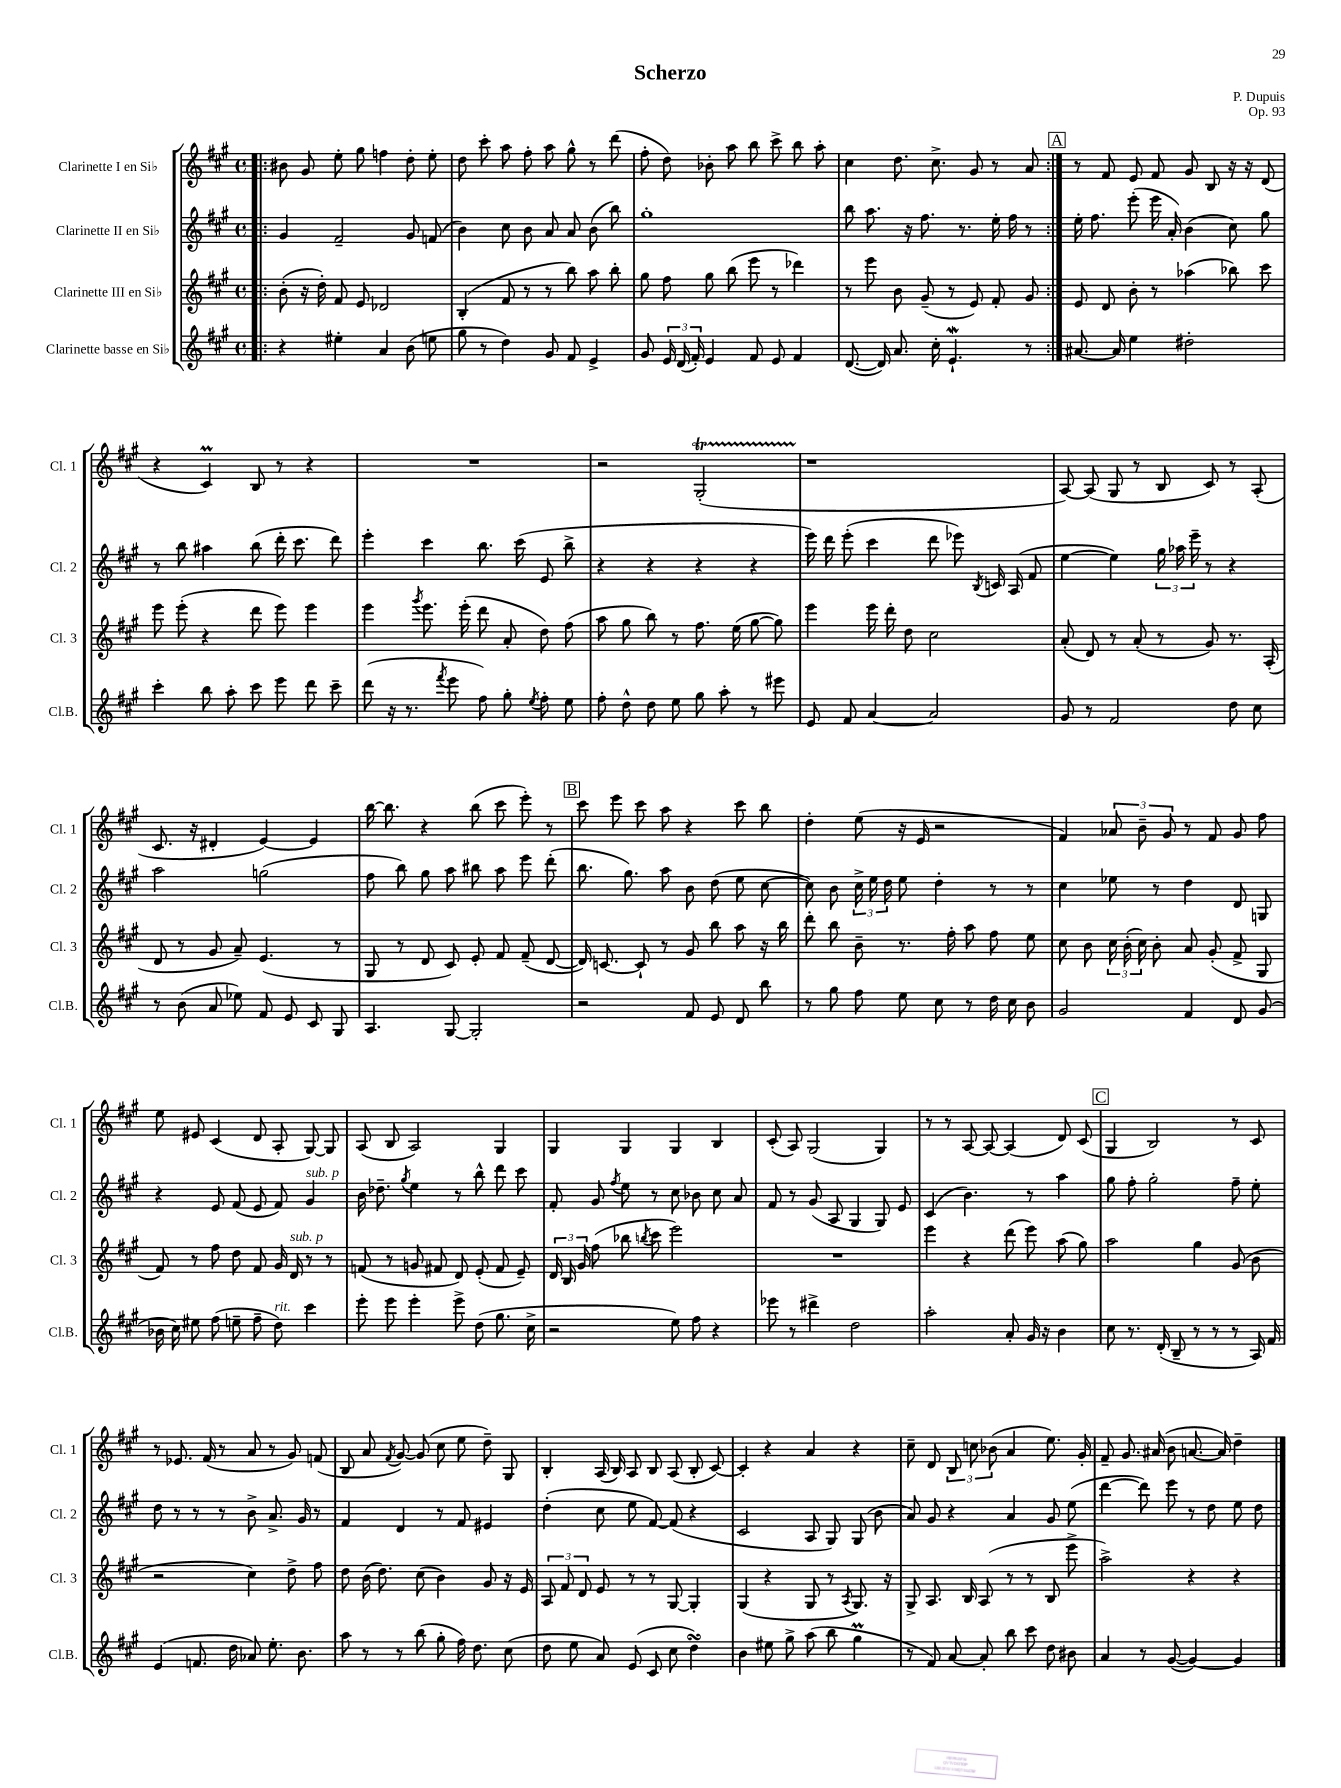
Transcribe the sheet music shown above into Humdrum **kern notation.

**kern	**kern	**kern	**kern
*part4	*part3	*part2	*part1
*staff4	*staff3	*staff2	*staff1
*I"Clarinette basse en Si♭	*I"Clarinette III en Si♭	*I"Clarinette II en Si♭	*I"Clarinette I en Si♭
*I'Cl.B.	*I'Cl. 3	*I'Cl. 2	*I'Cl. 1
*clefG2	*clefG2	*clefG2	*clefG2
*k[f#c#g#]	*k[f#c#g#]	*k[f#c#g#]	*k[f#c#g#]
*M4/4	*M4/4	*M4/4	*M4/4
*met(c)	*met(c)	*met(c)	*met(c)
=1!|:	=1!|:	=1!|:	=1!|:
4r	(8b'\	4g#/	8b#X\
.	16r	.	8g#/
.	16dd'\)	.	.
4ee#X'\	8f#/	2f#~/	8ee'\
.	8e/	.	8gg#\
4a/	2d-X/	.	4ffn\
(8b\	.	8g#/	8dd'\
8een\	.	(8fn/	8ee'\
=2	=2	=2	=2
8gg#\	(4B'/	4b\)	8dd\
8r	.	.	8ccc#'\
4dd\)	8f#/	8cc#\	8aa\
.	8r	8b\	8ff#'\
8g#/	8r	8a/	8aa\
8f#/	8bb\)	8a/	8gg#^^\
4e^/	8aa\	(8b\	8r
.	8bb'\	8bb\)	(8ddd\
=3	=3	=3	=3
8g#/	8gg#\	1gg#'	8ff#'\
24e/	8ff#\	.	8dd\)
(24d/	.	.	.
24f#'/)	.	.	.
4e/	8gg#\	.	8b-X'\
.	(8bb\	.	8aa\
8f#/	8eee\	.	8bb\
8e/	8r	.	8ccc#^\
4f#/	4ddd-X\)	.	8bb\
.	.	.	8aa'\
=4	=4	=4	=4
([8.d/	8r	8bb\	4cc#\
.	8eee\	8.aa\	.
16d/])	.	.	.
8.a/	8b\	.	8.dd\
.	.	16r	.
.	(8g#~/	8.ff#\	.
16cc#'\	.	.	8.cc#^\
4.eW`/	8r	.	.
.	.	8.r	.
.	8e/)	.	8g#/
.	8f#'/	16ee'\	8r
.	.	16ff#\	.
8r	8g#/	8r	8a/
!!LO:REH:place=s1:t=A
=5:|!	=5:|!	=5:|!	=5:|!
[8.a#X/	8e/	16ee'\	8r
.	.	8.ff#\	.
.	8d/	.	8f#/
16a#/]	.	.	.
4ee\	8b'\	(8eee'\	8e/
.	8r	16eee\	8f#/
.	.	16a'/)	.
2dd#X'\	(4aa-X\	(4b\	8g#/
.	.	.	8B/
.	8bb-X\)	8cc#\)	16r
.	.	.	16r
.	8ccc#\	8gg#\	(8d/
!!LO:LB:g=z
=6	=6	=6	=6
4ccc#'\	8eee\	8r	4r
.	(8eee'\	8bb\	.
8bb\	4r	4aa#X\	4c#m/)
8aa'\	.	.	.
8ccc#\	8ddd\	(8bb\	8B/
8eee\	8eee\)	16ddd'\	8r
.	.	8.ccc#\	.
8ddd\	4eee\	.	4r
8ccc#~\	.	8ddd\)	.
=7	=7	=7	=7
(8ddd\	4eee\	4eee'\	1r
16r	.	.	.
8.r	.	.	.
.	8qggg#/	.	.
.	8.eee\	4ccc#\	.
8qfff#/	.	.	.
8eee\	.	.	.
.	(16eee'\	.	.
8ff#\)	8ddd\	8.bb\	.
8gg#'\	8a'/	.	.
.	.	(16ccc#\	.
8qee/	.	.	.
8ff#'\	8dd\)	8e/	.
8ee\	(8ff#\	8bb^\	.
=8	=8	=8	=8
8ff#'\	8aa\	4r	2r
8dd^^\	8gg#\	.	.
8dd\	8bb\)	4r	.
8ee\	8r	.	.
8gg#\	8.ff#\	4r	(2G#t'/
8aa'\	.	.	.
.	(16ee\	.	.
8r	[8gg#\	4r	.
8eee#X\	8gg#\])	.	.
=9	=9	=9	=9
8e/	4eee\	16eee\)	1r
.	.	16ddd\	.
8f#/	.	(8eee'\	.
[4a/	16eee\	4ccc#\	.
.	16ddd'\	.	.
.	8dd\	.	.
2a/]	2cc#\	8ddd\	.
.	.	8eee-X\)	.
.	.	8qB/	.
.	.	16cn/	.
.	.	(16A/	.
.	.	8f#/	.
=10	=10	=10	=10
8g#/	(8a'/	[4ee\	[8A/)
8r	8d/)	.	(8A/]
2f#/	8r	4ee\])	8G#/
.	(8a'/	.	8r
.	8r	24gg#\	8B/
.	.	24aa-X\	.
.	.	24eee~\	.
.	8g#/)	8r	8c#/)
8dd\	8.r	4r	8r
8cc#\	.	.	(8A'/
.	(16A'/	.	.
!!LO:LB:g=z
=11	=11	=11	=11
8r	8d/	2aa\	8.c#/
(8b\	8r	.	.
.	.	.	16r
8a/	8g#/	.	4d#X'/
8ee-X\)	8a~/)	.	.
8f#/	(4.e/	(2ggn\	[4e/)
8e/	.	.	.
8c#/	.	.	4e/]
8G#/	8r	.	.
=12	=12	=12	=12
4.A/	8G#/	8ff#\	[16bb\
.	.	.	8.bb\]
.	8r	8bb\)	.
.	8d/	8gg#\	4r
[8G#/	8c#/)	8aa\	.
2G#'/]	8e'/	8bb#X\	(8bb\
.	8f#/	8aa\	8ccc#\
.	(8f#~/	8eee\	8eee'\)
.	[8d/	(8ddd'\	8r
!!LO:REH:place=s1:t=B
=13	=13	=13	=13
2r	16d/])	8.bb\	8ccc#\
.	[8.cn/	.	.
.	.	.	8eee\
.	.	8.gg#\)	.
.	8c`/]	.	8ccc#\
.	8r	8aa\	8aa\
8f#/	8g#/	8b\	4r
8e/	8bb\	(8dd\	.
8d/	8aa\	8ee\	8ccc#\
8bb\	16r	[8cc#\	8bb\
.	16bb\	.	.
=14	=14	=14	=14
8r	8ddd'\	8cc#\])	4dd'\
8gg#\	8bb\	8b\	.
8ff#\	8b~\	24cc#^\	(8ee\
.	.	24ee\	.
.	.	24dd\	.
8ee\	8.r	8ee\	16r
.	.	.	16e/
8cc#\	.	4dd'\	2r
.	16ff#'\	.	.
8r	8aa\	.	.
16dd\	8ff#\	8r	.
16cc#\	.	.	.
8b\	8ee\	8r	.
=15	=15	=15	=15
2g#/	8cc#\	4cc#\	4f#/)
.	8b\	.	.
.	24cc#\	8ee-X\	12a-X/
.	(24b'\	.	.
.	24cc#\)	.	12b~\
.	8b'\	8r	.
.	.	.	12g#/
4f#/	8a/	4dd\	8r
.	(8g#'/	.	8f#/
8d/	8f#^/	8d/	8g#/
(8g#/	8G#/	8Gn/	8ff#\
!!LO:LB:g=z
=16	=16	=16	=16
16b-X\	8f#/)	4r	8ee\
16cc#\)	.	.	.
8ee#X\	8r	.	8e#X/
(8ff#\	8ff#\	8e/	(4c#/
8een~\	8dd\	(8f#/	.
8ff#~\	8f#/	8e/	8d/
!LO:TX:a:i:t=rit.	!	!	!
8dd\)	16g#/	8f#/)	8A'/
!	!LO:TX:a:i:t=sub. p	!	!
.	16d/	.	.
!	!	!LO:TX:a:i:t=sub. p	!
4ccc#\	8r	4g#/	[8G#/)
.	8r	.	8G#/]
=17	=17	=17	=17
8eee'\	(8fn/	16b\	(8A/
.	.	8.dd-X~\	.
8eee\	8r	.	8B/
.	.	8qgg#/	.
4eee'\	8gn/	4ee\	2A/)
.	8f#X/	.	.
8eee^\	8d/)	8r	.
(8dd\	(8e'/	8bb^^\	.
8.gg#\	8f#/	8ddd\	4G#/
.	8e~/)	8ccc#\	.
16cc#^\	.	.	.
=18	=18	=18	=18
2r	24d/	8f#'/	4G#/
.	24B/	.	.
.	24g#/	.	.
.	(8ff#\	8g#/	.
.	.	8qff#/	.
.	8bb-X\	8ee\	4G#/
.	8qbbn/	.	.
.	8ccc#\	8r	.
8ee\)	2eee\)	8cc#\	4G#/
8ff#\	.	8b-X\	.
4r	.	8cc#\	4B/
.	.	8a/	.
=19	=19	=19	=19
8eee-X\	1r	8f#/	(8c#'/
8r	.	8r	8A/)
4ddd#X^\	.	(8g#/	(2G#/
.	.	8A/	.
2dd\	.	4G#/	.
.	.	8G#/)	4G#/)
.	.	8e/	.
=20	=20	=20	=20
2aa'\	4eee\	(4c#/	8r
.	.	.	8r
.	4r	4.b\)	[8A/
.	.	.	8A/_
8a'/	(8ddd\	.	(4A/]
16g#/	8eee\)	8r	.
16r	.	.	.
4b\	(8aa\	4aa\	8d/)
.	8gg#\)	.	(8c#/
!!LO:REH:place=s1:t=C
=21	=21	=21	=21
8cc#\	2aa\	8gg#\	4G#/
8.r	.	8ff#'\	.
.	.	2gg#'\	2B/)
(16d'/	.	.	.
8B~/	.	.	.
8r	4gg#\	.	.
8r	.	.	.
8r	(8g#/	8ff#~\	8r
16A/)	8b\	8ee'\	8c#/
16f#/	.	.	.
!!LO:LB:g=z
=22	=22	=22	=22
(4e/	2r	8dd\	8r
.	.	8r	8.e-X/
8.fn/	.	8r	.
.	.	.	(16f#/
.	.	8r	8r
16dd\	.	.	.
8a-X/)	4cc#\)	8b^\	8a/
8.ee'\	.	8.a^/	8r
.	8dd^\	.	8g#/)
8.b\	.	16g#/	.
.	8ff#\	8r	(8fn/
=23	=23	=23	=23
8aa\	8dd\	4f#/	8B/
8r	(16b\	.	8a/
.	8.dd\)	.	.
.	.	.	8qf#/
8r	.	4d/	[8g#/)
(8bb\	(8cc#\	.	(8g#/]
8gg#'\	4b\)	8r	8cc#\
16ff#\)	.	8f#/	8ee\
8.dd\	.	.	.
.	8g#/	4e#X/	8dd~\)
(8cc#\	16r	.	8G#/
.	16e/	.	.
=24	=24	=24	=24
8dd\	12A/	(4dd'\	4B'/
.	12f#/	.	.
8ee\	.	.	.
.	12d/	.	.
8a/)	8e/	8cc#\	(16A/
.	.	.	16B/)
(8e/	8r	8ee\	8A/
8c#/	8r	[8f#/)	8B/
8cc#\	[8G#/	(8f#/]	(8A/
4ddsSSs\)	4G#'/]	4r	8B'/
.	.	.	[8c#/)
=25	=25	=25	=25
4b\	(4G#/	2c#/	4c#'/]
8ee#X\	4r	.	4r
8gg#^\	.	.	.
(8aa\	8G#/	8A/	4a/
8bb\	8r	8G#/)	.
.	8qA/	.	.
4gg#m\	8.G#/)	(8G#/	4r
.	.	8b\	.
.	16r	.	.
=26	=26	=26	=26
8r	8G#^/	8a/)	8cc#~\
8f#/)	8.A/	8g#/	8d/
[8a/	.	4r	12B/
.	16B/	.	.
.	.	.	12ccn\
8a'/]	(8A/	.	.
.	.	.	(12b-X\
8bb\	8r	4a/	4a/
8ccc#\	8r	.	.
8dd\	8B/	8g#/	8.ee\)
8b#X\	8eee^\	(8ee\	.
.	.	.	16g#'/
=27	=27	=27	=27
4a/	2aa^\)	[4ddd\	8f#~/
.	.	.	8.g#/
8r	.	8ddd\])	.
.	.	.	(16a#X/
([8g#/	.	8eee\	8b\
4g#/_)	4r	8r	[8.an/
.	.	8dd\	.
.	.	.	16a/])
4g#/]	4r	8ee\	4dd~\
.	.	8dd\	.
==	==	==	==
*-	*-	*-	*-
